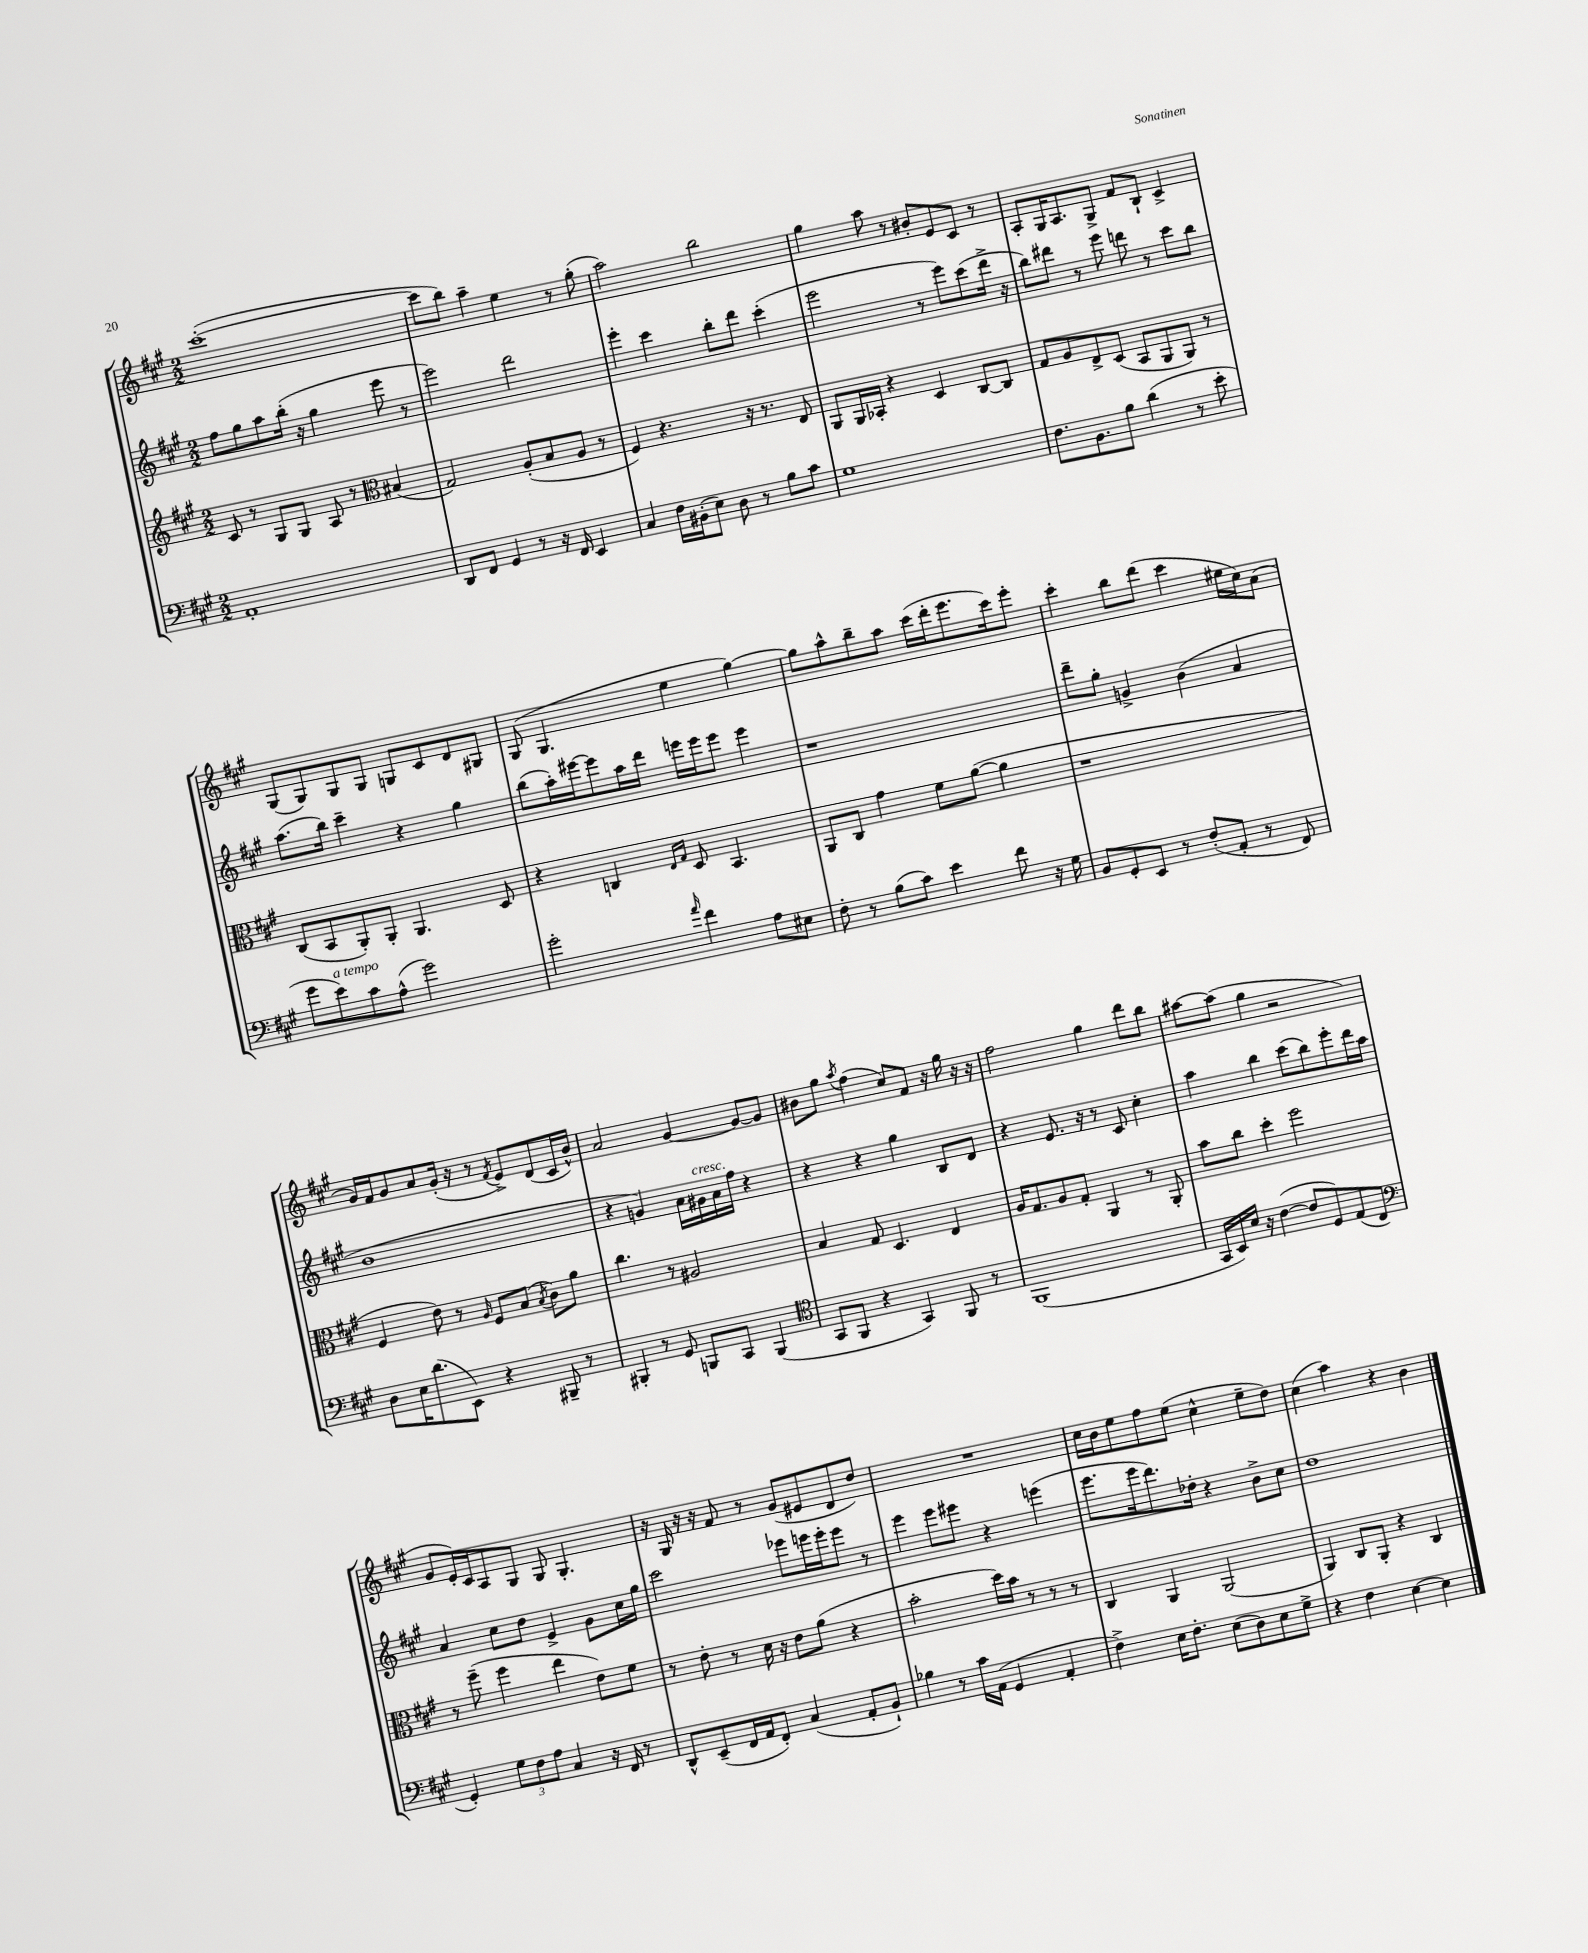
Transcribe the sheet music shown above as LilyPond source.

<<
\new StaffGroup <<
\new Staff = "s0" {
    \clef treble \key a \major \numericTimeSignature \time 2/2
    \autoBeamOff cis'''1~-.( |
    cis'''8[ b''8]) a''4-- e''4 r8 gis''8-.( |
    a''2) b''2 |
    gis''4 a''8 r8 bis'8[-. e'8 cis'8] r8 |
    a8[-. gis16 a8. gis8]-> fis'8[ b8]-! cis'4-> |
    gis8[( gis8) gis8 gis8] g8[ cis'8 d'8 gis8] |
    gis8( gis4. e''4 gis''4~) |
    gis''8[ a''8-^ b''8-- a''8] cis'''16[( d'''16-. e'''8. cis'''16) e'''8]-. |
    cis'''4-. b''8[ d'''8]( cis'''4 eis''16[ cis''16) a'8]( |
    gis'16[) fis'16 gis'8 a'8 gis'16]-.( r16 r8 \acciaccatura { fis'8 } e'8[->) d'8( cis'16 b'16]-^) |
    a'2 gis'4~ gis'8[~ gis'8] |
    bis'8[ gis''8] \acciaccatura { a''8 } fis''4( cis''8[) fis'8] r16 gis''16 r16 r16 |
    fis''2 gis''4 d'''8[ b''8] |
    ais''8[~ ais''8]( gis''4 r2 |
    gis'8[ e'16-.) cis'16 a8 gis8] gis8 gis4.-. |
    r16 gis16 r16 r16 fis'8 r8 gis'8[( eis'8 d'8 d''8]) |
    R1 |
    cis''16[ b'16 e''8 fis''8 e''8]( cis''4-^ e''8[-- d''8]) |
    cis''4( a''4) r4 b'4 \bar "|." |
}
\new Staff = "s1" {
    \clef treble \key a \major \numericTimeSignature \time 2/2
    \autoBeamOff fis''8[ gis''8 a''8 b''16]-.( r16 gis''4 e'''8 r8 |
    e'''2) d'''2 |
    e'''4-. cis'''4 b''8[-. d'''8] cis'''4-.( |
    e'''2 r8 e'''8[) cis'''8( d'''16]-> r16 |
    b''8[) dis'''8] r8 e'''8 d'''8 r8 cis'''8[ b''8] |
    a''8.[( b''16]) cis'''4-- r4 gis''4 |
    b''8[( a''16-.) eis'''16~ eis'''8 a''16 d'''16] e'''16[ e'''16 e'''8] e'''4 |
    r1 |
    d'''8[-- gis''8]-. g'4-> b'4( a'4 |
    b'1 |
    r4 g'4) a'16[ gis'16^\markup { \italic "cresc." } a'16 fis''16] r4 |
    r4 r4 gis''4 b8[ d'8] |
    r4 e'8. r16 r8 cis'8 cis''4-. |
    a''4 b''4 cis'''8[( b''8) e'''8-. d'''16 a''16] |
    a'4 cis''8[ d''8] e'4-> gis'8[ cis''16 gis''16] |
    cis'''2 ees'''8[ e'''16 e'''16-. e'''8] r8 |
    e'''4 e'''8[ eis'''8] r4 e'''4( |
    e'''8.[ e'''16 d'''8.) des''16]-. r4 b'8[-> cis''8] |
    d''1 \bar "|." |
}
\new Staff = "s2" {
    \clef treble \key a \major \numericTimeSignature \time 2/2
    \autoBeamOff cis'8 r8 gis8[ gis8] a8 r8 \clef alto bis4( |
    gis2) a8[-.( b8 a8] r8 |
    fis4) r4. r16 r8. e8 |
    a,8[ a,16 bes,16]-. r4 d4 cis8[~ cis8] |
    gis8[ a8 e8-> d8]( b,8[ a,8 a,8]) r8 |
    cis8[( b,8 a,8-.) a,8]-. a,4. d8 |
    r4 c4 \grace { e16[ gis16] } d8 b,4. |
    a,8[ cis8] gis'4 fis'8[ a'8]~( a'4 |
    r1 |
    fis4 e'8) r8 \grace { a16 } fis8[ b8]( \acciaccatura { b8 } cis'8[) a'8] |
    cis''4. r8 ais2 |
    b4 gis8 d4. e4 |
    a16[ gis8. a8 gis8]-. a,4 r8 a,8-. |
    b'8[ cis''8] d''4-. fis''2 |
    r8 fis''8--( fis''4 e''4 e'8[) fis'8] |
    r8 e'8-. r8 d'16 r16 e'8[ a'8]( r4 |
    b'2-. d''16[) b'16] r8 r8 r8 |
    cis4 a,4 a,2( |
    a,4) cis8[ a,8]-. r4 cis4 \bar "|." |
}
\new Staff = "s3" {
    \clef bass \key a \major \numericTimeSignature \time 2/2
    \autoBeamOff a,1-. |
    d,8[ fis,8] gis,4 r8 r16 fis,16 e,4 |
    cis4 fis16[ bis,16-.( e8]) d8 r8 b8[ cis'8] |
    gis1 |
    fis8.[ b,8. b8] d'4( r8 e'8-. |
    gis'8[ e'8^\markup { \italic "a tempo" }) cis'8 a8]-^( gis'2) |
    gis'2-. \grace { a'16 } fis'4 a8[ eis8] |
    fis8-. r8 b8[( cis'8]) e'4 fis'8 r16 gis16 |
    b,8[ gis,8-. e,8] r8 fis8[-.( a,8]-. r8 fis,8) |
    d8[ e16 d'8.( e,8]) r4 bis,,8-- r8 |
    bis,,4-. r8 gis,8 b,,8[ cis,8] b,,4( |
    \clef tenor gis,8[ fis,8] r4 gis,4) fis,8 r8 |
    fis,1( |
    gis,16[ b,16) b16] r16 cis'4~( cis'8[ d8) e8( cis8] |
    \clef bass gis,4-.) \tuplet 3/2 { gis8[ fis8 a8] } cis4 r16 fis,16 r8 |
    d,8[-^ e,8--( fis,16 a,16 fis,8]-.) cis4( a,8[-. b,8]-!) |
    bes4 r8 cis'16[ a,16]( gis,4 a,4-. |
    fis4->) e16[ fis8.]-. e8[( d8) e8 gis8]-> |
    r4 fis4 e4~ e4 \bar "|." |
}
>>
>>
\layout { \context { \Score \remove "Bar_number_engraver" } }
